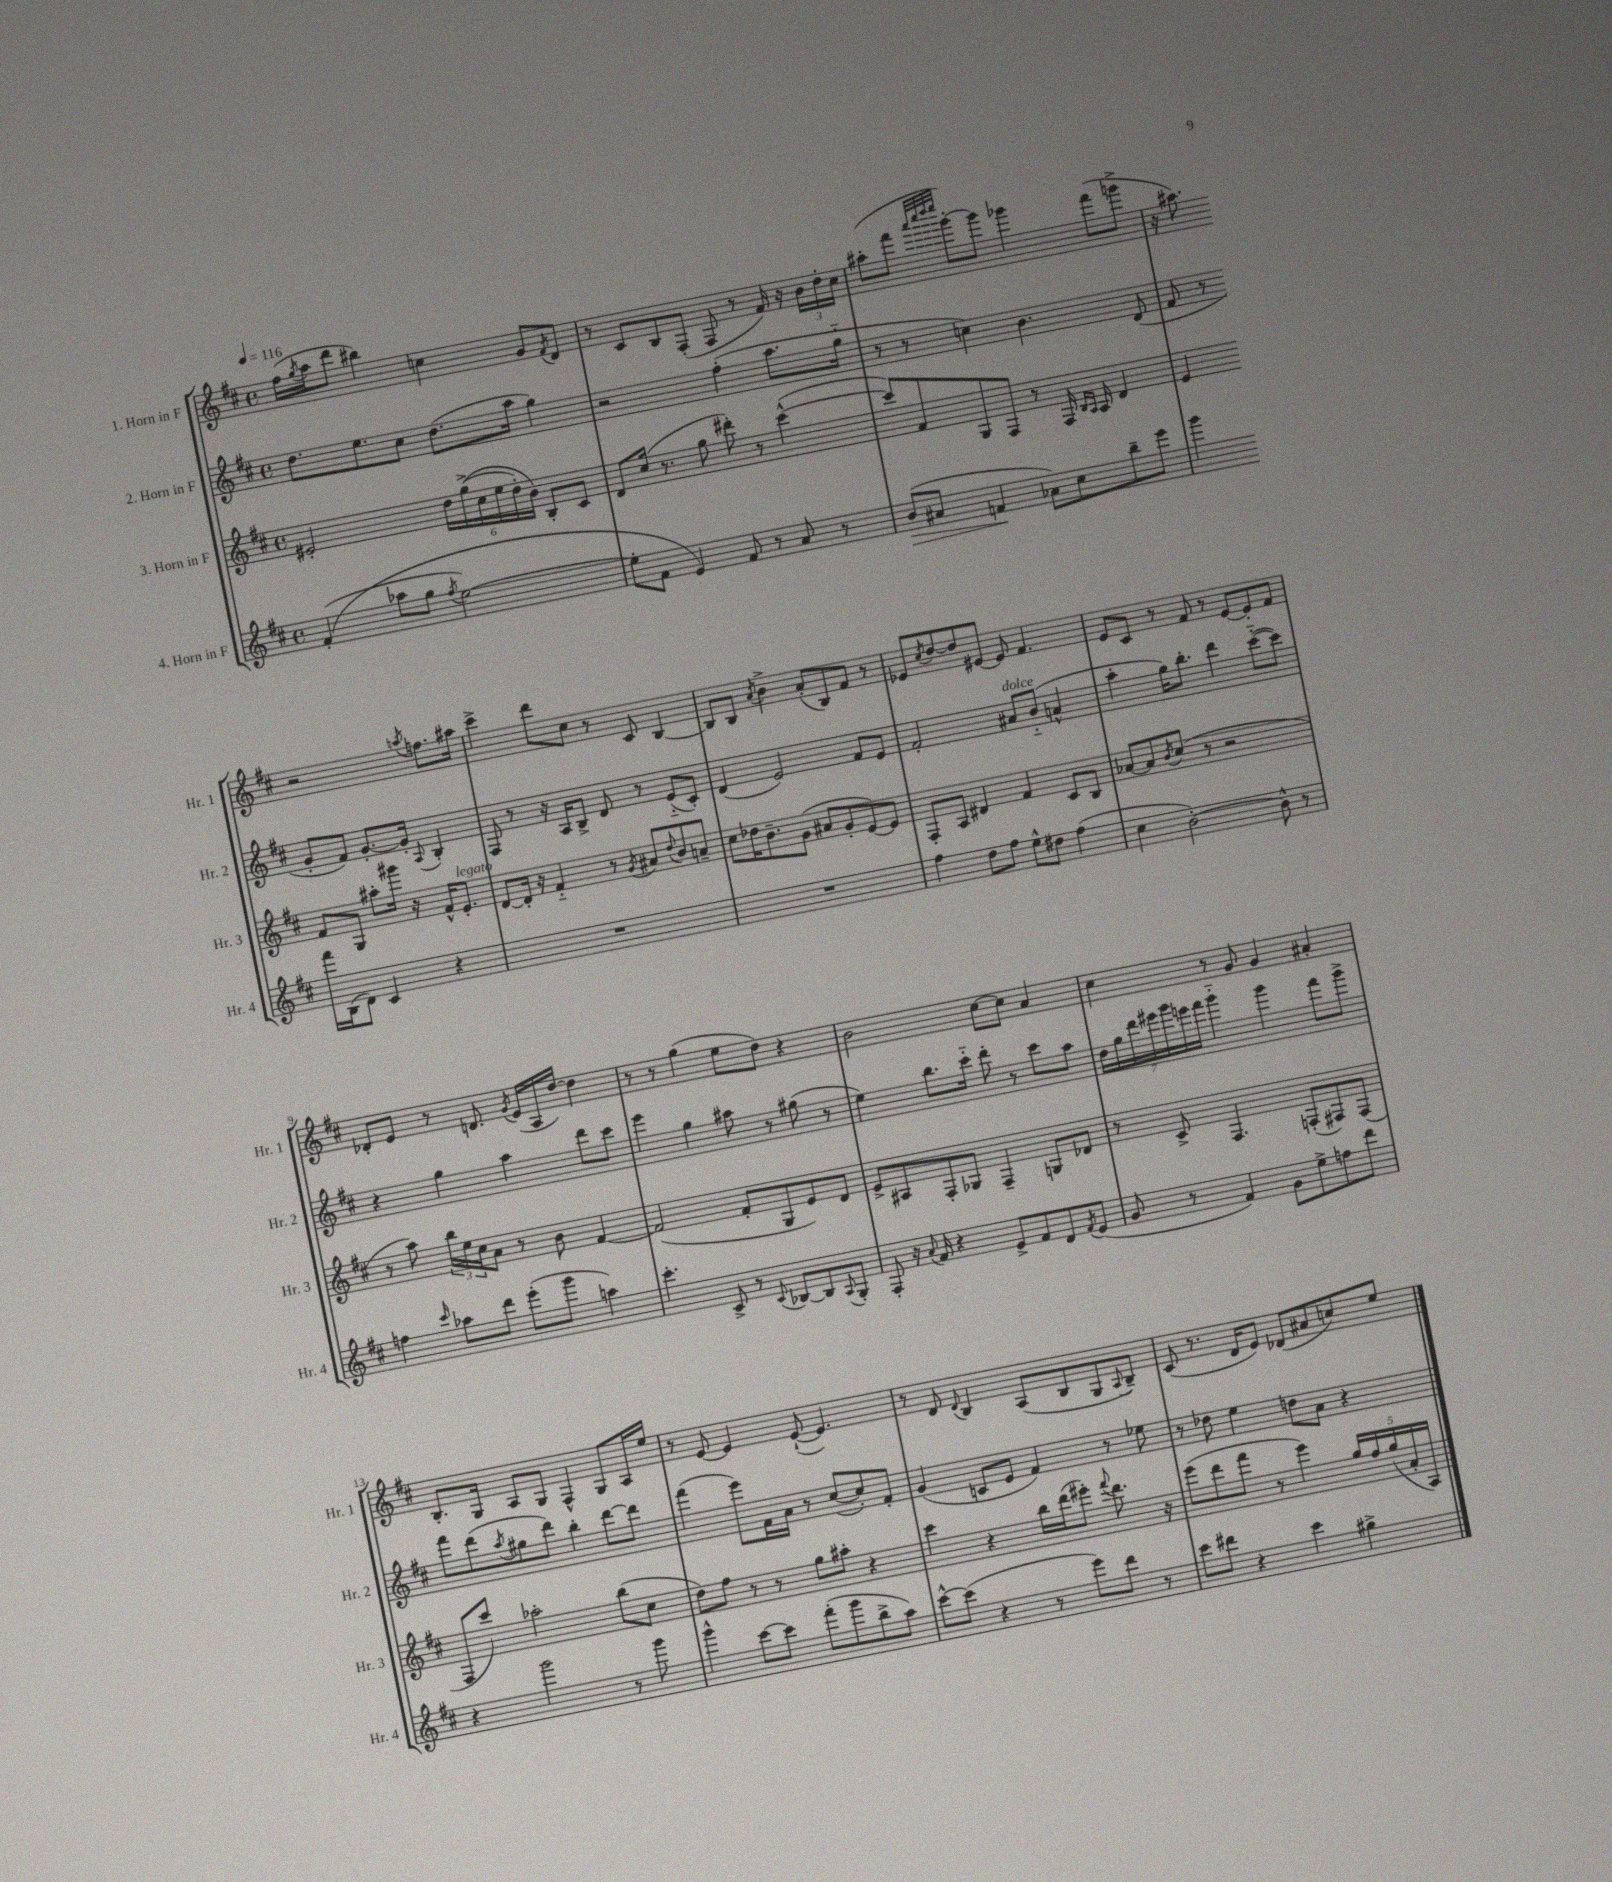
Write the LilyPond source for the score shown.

<<
\new StaffGroup <<
\new Staff = "s0" \with { instrumentName = "1. Horn in F" shortInstrumentName = "Hr. 1" } {
    \clef treble \key d \major \defaultTimeSignature \time 4/4 \tempo 4 = 116
    fis''16( \acciaccatura { g''8 } a''16 d'''8 bis''4) c''4 g'8 \acciaccatura { fis'8 } d'8 |
    r8 cis'8 b8 fis8-.( fis8 r8 fis'16) r16 \tuplet 3/2 { b'16 d''16-. cis''16 } |
    ais''8-.( fis'''8 \grace { a'''32 cis''''32 d''''32 e''''32 } g'''8~-.) g'''8 ges'''4 fis'''8( g'''8-> |
    r16 ais''8.) r2 \acciaccatura { a''8 } f''8. ais''16 |
    cis'''4-> d'''8 cis''8 r8 cis'8 b4~ |
    b8 b8 \acciaccatura { a'8 } b'4-> a'8-.( b8) fis'8 r8 |
    ees'8 \acciaccatura { cis''8 } d''8~ d''8 eis'8~ eis'8 fis'4. |
    e'8 cis'8 r8 fis'8 r8 e'8~ e'8-. fis'8 |
    des'8-. e'8 r8 d'8. \acciaccatura { g'8 } e'16( a16 d''16~) d''4 |
    r8 r8 g''4( e''8 d''8) r4 |
    b'2 cis''8~ cis''8 a'4 |
    cis''4 r8 g'8 g'4 ais'4-. |
    b8.-. g16 a8 g8 fis4-^ g8 a16 e''16 |
    r8 e'8~ e'4 e'8~-!( e'4.) |
    r8 d'8 \appoggiatura { d'8 } b4 a8( b8 g8 \appoggiatura { a8 } b8--) |
    cis'8( r8. d'16 e'8) des'8( ais'8 c''8) e''8 \bar "|." |
}
\new Staff = "s1" \with { instrumentName = "2. Horn in F" shortInstrumentName = "Hr. 2" } {
    \clef treble \key d \major \defaultTimeSignature \time 4/4
    d''8. e''8. cis''8 d''8.( a''16 g''4) |
    r2 fis''4-.( a''8. g''16-_ |
    r8 r8 c''4) b'4. d'8( |
    fis'8 r8 g'8-. fis'8) g'8.~-. g'16-. \appoggiatura { a8 } b4-. |
    fis8 r8 r16 a16 b8-> d'8 r8 e'8-_( cis'8-.) |
    d'4( e'2) fis'8 e'8 |
    fis'2-. ais'8^\markup { \italic "dolce" } b'8-_( a'4-^ |
    a''4-. g''16) b''8.-. d'''4 cis'''8~-_( cis'''8) |
    r4 g''4 a''4 d'''8 cis'''8 |
    e'''4 g''4 ais''8 r8 gis''8( r8 |
    e''4) b''8. cis'''16-_ d'''8-. r8 cis'''8 a''8 |
    \tuplet 7/4 { d''16 g''16 d'''16 eis'''16 g'''16 e'''16 fis'''16 } g'''4-_ g'''4 fis'''8 g'''8-> |
    fis'''8 d'''8( \acciaccatura { a''8 } gis''8 d'''8) b''4-. d'''8~ d'''8 |
    fis'''4( e'''8) fis'16 a'16 r8 cis''8~( cis''8-.) fis'8-. |
    g'4( c'8 e'8 fis'4) r8 ees''8 |
    r8 des''8 e''4 d''8 a'8 r4 \bar "|." |
}
\new Staff = "s2" \with { instrumentName = "3. Horn in F" shortInstrumentName = "Hr. 3" } {
    \clef treble \key d \major \defaultTimeSignature \time 4/4
    eis'2-. \tuplet 6/4 { d''16 g''16->(\( cis''16 e''16 d''16-.) b'16\) } b8-. cis'8 |
    d'8 cis''16( r8. g''8 dis'''8-.) r8 cis'''4~-^( |
    cis'''8) fis'8 g8 fis8 r8 fis16 \grace { b16 a16 } a16 d'4 |
    e'4 fis'8 g8 ais''8-. gis'''16 r16 fis'16-^ e'8.-.^\markup { \italic "legato" } |
    d'8~ d'16-. r16 fis'4-_ r8 \acciaccatura { g'8 } ais'8 \appoggiatura { d''8 } b'8 a'8-- |
    cis''8 des''16 b'8.-- g'8( ais'8 g'8-. e'8~) e'8 |
    fis8-. a8 dis'4 fis'4 cis'8 b8 |
    aes'8~ aes'8 \acciaccatura { b'8 } cis''8( r8 r2 |
    r8 a''8) \tuplet 3/2 { b''16 e''16 cis''16 } a'8 r8 b'8 fis'4~ |
    fis'2( fis'8-. g8 e'8) d'8 |
    e'8-> ais8 fis8-. ges8 fis4-- g8 des'8 |
    r8 cis'8-> fis4. f8-.( fis8) fis8( |
    fis8 cis'''8) aes''2-. b''8( cis''8 |
    d''8) fis''8 r8 r8 g''8 ais''8-. r4 |
    cis'''4 r4 b''16 d'''16( eis'''8-.) \appoggiatura { fis'''8 } d'''8. r16 |
    e'''8( d'''8 fis'''8 r8 e'''4) \tuplet 5/4 { g''16 fis''16 g''16( a'16-. a16) } \bar "|." |
}
\new Staff = "s3" \with { instrumentName = "4. Horn in F" shortInstrumentName = "Hr. 4" } {
    \clef treble \key d \major \defaultTimeSignature \time 4/4
    fis'4-.(\( aes''8 g''8 \acciaccatura { fis''8 } e''2~) |
    e''8-. fis'8 e'4\) fis'8 r8 a'8 r8 |
    b'8\>( ais'8 f'4\! aes'8) cis''8 b''8-- e'''8 |
    g'''4 fis'''16 b16( d'8) cis'4 r4 |
    R1 |
    R1 |
    fis''4 d''8 fis''8 e''8-^ dis''8 fis''4( |
    cis''4 b'2~-.) b'8-^ r8 |
    f''4 \grace { cis'''16 } aes''8 d'''8 e'''8-.( g'''8 a''4) |
    cis'''4.-. cis'8-> r8 \appoggiatura { cis'8 } bes8~ bes8 \appoggiatura { a8 } g8-. |
    fis8-. r16 \appoggiatura { a'8 } fis'16 r4 e'8-> fis'8 d'8 \acciaccatura { fis'8 } e'8( |
    g'8 r8 fis'4) g'8 e''8-> f''8 d'''8 |
    r4 g'''2 r8 g'''8 |
    g'''4-^ cis'''8~ cis'''8 fis'''8-.( g'''8 b''8-> a''8) |
    cis'''8~-^ cis'''8( r4 r8 e'''8) d'''8 r8 |
    cis'''8 dis'''8 r4 cis'''4 gis''4-> \bar "|." |
}
>>
>>
